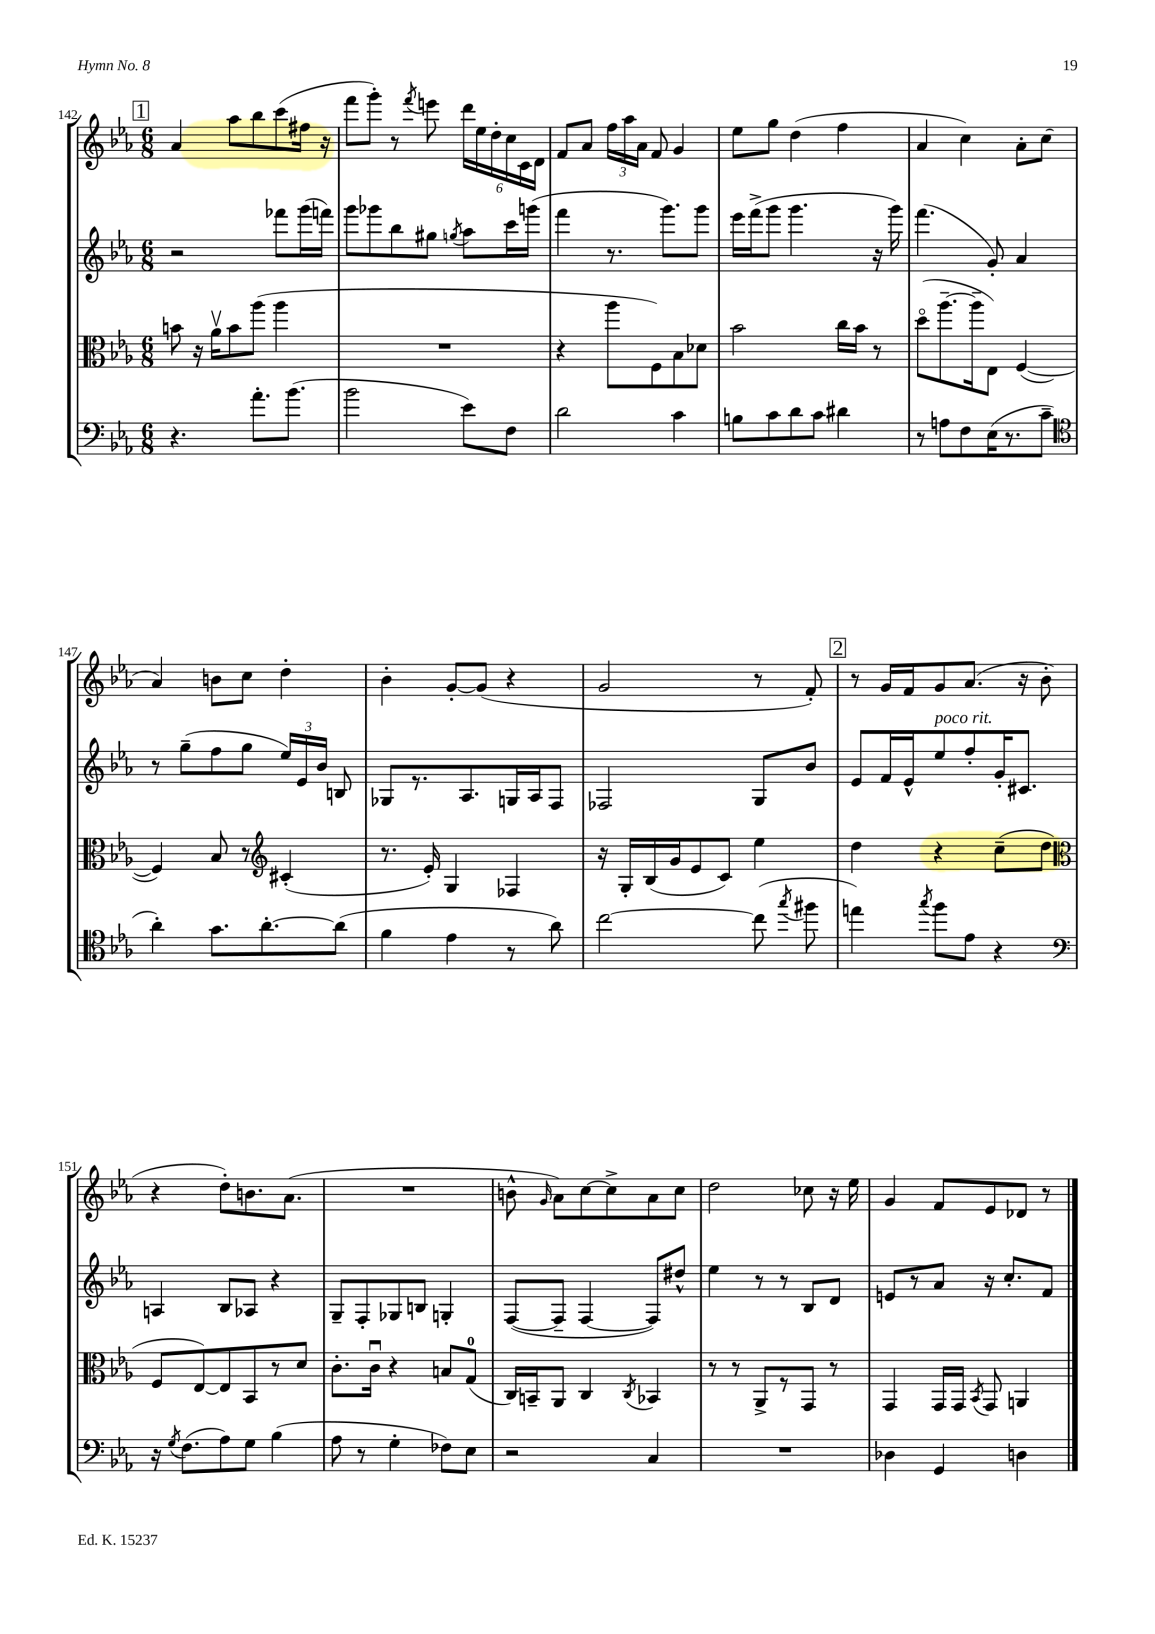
<<
\new StaffGroup <<
\new Staff = "s0" {
    \clef treble \key ees \major \numericTimeSignature \time 6/8
    \autoBeamOff \mark \markup { \box "1" } aes'4 aes''8[ bes''8 c'''8( fis''16] r16 |
    f'''8[ g'''8]-.) r8 \acciaccatura { f'''8 } e'''8 \tuplet 6/4 { d'''16[ ees''16 d''16-. c''16 c'16 d'16] } |
    f'8[ aes'8] \tuplet 3/2 { f''16[ aes''16 aes'16] } f'8 g'4 |
    ees''8[ g''8] d''4( f''4 |
    aes'4 c''4) aes'8[-. c''8]( |
    aes'4) b'8[ c''8] d''4-. |
    bes'4-. g'8[~-. g'8]( r4 |
    g'2 r8 f'8-.) |
    \mark \markup { \box "2" } r8 g'16[ f'16 g'8 aes'8.]( r16 bes'8-. |
    r4 d''8[-.) b'8. aes'8.]( |
    R2. |
    b'8-^ \grace { g'16 } aes'8[) c''8~ c''8-> aes'8 c''8] |
    d''2 ces''8 r16 ees''16 |
    g'4 f'8[ ees'8 des'8] r8 \bar "|." |
}
\new Staff = "s1" {
    \clef treble \key ees \major \numericTimeSignature \time 6/8
    \autoBeamOff \mark \markup { \box "1" } r2 fes'''8[ g'''16( f'''16]) |
    g'''8[ ges'''8 bes''8 gis''8] \acciaccatura { g''8 } aes''8[ c'''16 g'''16]( |
    f'''4 r8. g'''8.[) g'''8] |
    ees'''16[ f'''16->( g'''8] g'''4. r16 g'''16) |
    f'''4.( g'8-.) aes'4 |
    r8 g''8[--( f''8 g''8] \tuplet 3/2 { ees''16[) ees'16 bes'16] } b8 |
    ges8[ r8. aes8. g16 aes16 f8] |
    fes2 g8[ bes'8] |
    \mark \markup { \box "2" } ees'8[ f'16 ees'16-^ ees''8^\markup { \italic "poco rit." } f''8-. g'16-. cis'8.] |
    a4 bes8[ aes8] r4 |
    g8[-- f8-. ges8 b8] g4-. |
    f8[~( f8]-- f4~ f8[) dis''8]-^ |
    ees''4 r8 r8 bes8[ d'8] |
    e'8[ r8 aes'8] r16 c''8.[-. f'8] \bar "|." |
}
\new Staff = "s2" {
    \clef alto \key ees \major \numericTimeSignature \time 6/8
    \autoBeamOff \mark \markup { \box "1" } b'8 r16 aes'16[\upbow b'8 aes''8]( aes''4 |
    R2. |
    r4 aes''8[ f8) bes8 des'8] |
    bes'2 c''16[ bes'16] r8 |
    d''8[\flageolet( aes''8.~-- aes''16-- ees8]) f4~( |
    f4) bes8 r8 \clef treble cis'4-.( |
    r8. ees'16-.) g4 fes4 |
    r16 g16[-. bes16( g'16 ees'8 c'8]) ees''4 |
    \mark \markup { \box "2" } d''4 r4 c''8[--( d''8] |
    \clef alto f8[ ees8~) ees8 bes,8 r8 d'8] |
    c'8.[-. c'16]\downbow r4 b8[ g8]-0( |
    c16[) b,16-- aes,8] c4 \acciaccatura { c8 } bes,4 |
    r8 r8 aes,8[-> r8 g,8] r8 |
    g,4 g,16[ g,16] \acciaccatura { bes,8 } g,8 a,4 \bar "|." |
}
\new Staff = "s3" {
    \clef bass \key ees \major \numericTimeSignature \time 6/8
    \autoBeamOff \mark \markup { \box "1" } r4. aes'8.[-. bes'8.]( |
    bes'2 ees'8[) f8] |
    d'2 c'4 |
    b8[ c'8 d'8 c'8] dis'4 |
    r8 a8[ f8 ees16( r8. c'8]-- |
    \clef tenor aes'4-.) g'8.[ aes'8.~-. aes'8]( |
    f'4 ees'4 r8 aes'8) |
    c''2~ c''8( \acciaccatura { g''8 } fis''8 |
    \mark \markup { \box "2" } e''4) \acciaccatura { g''8 } f''8[ ees'8] r4 |
    \clef bass r16 \acciaccatura { g8 } f8.[( aes8) g8] bes4( |
    aes8 r8 g4-. fes8[) ees8] |
    r2 c4 |
    R2. |
    des4 g,4 d4 \bar "|." |
}
>>
>>
\layout { \context { \Score currentBarNumber = #142 } }
